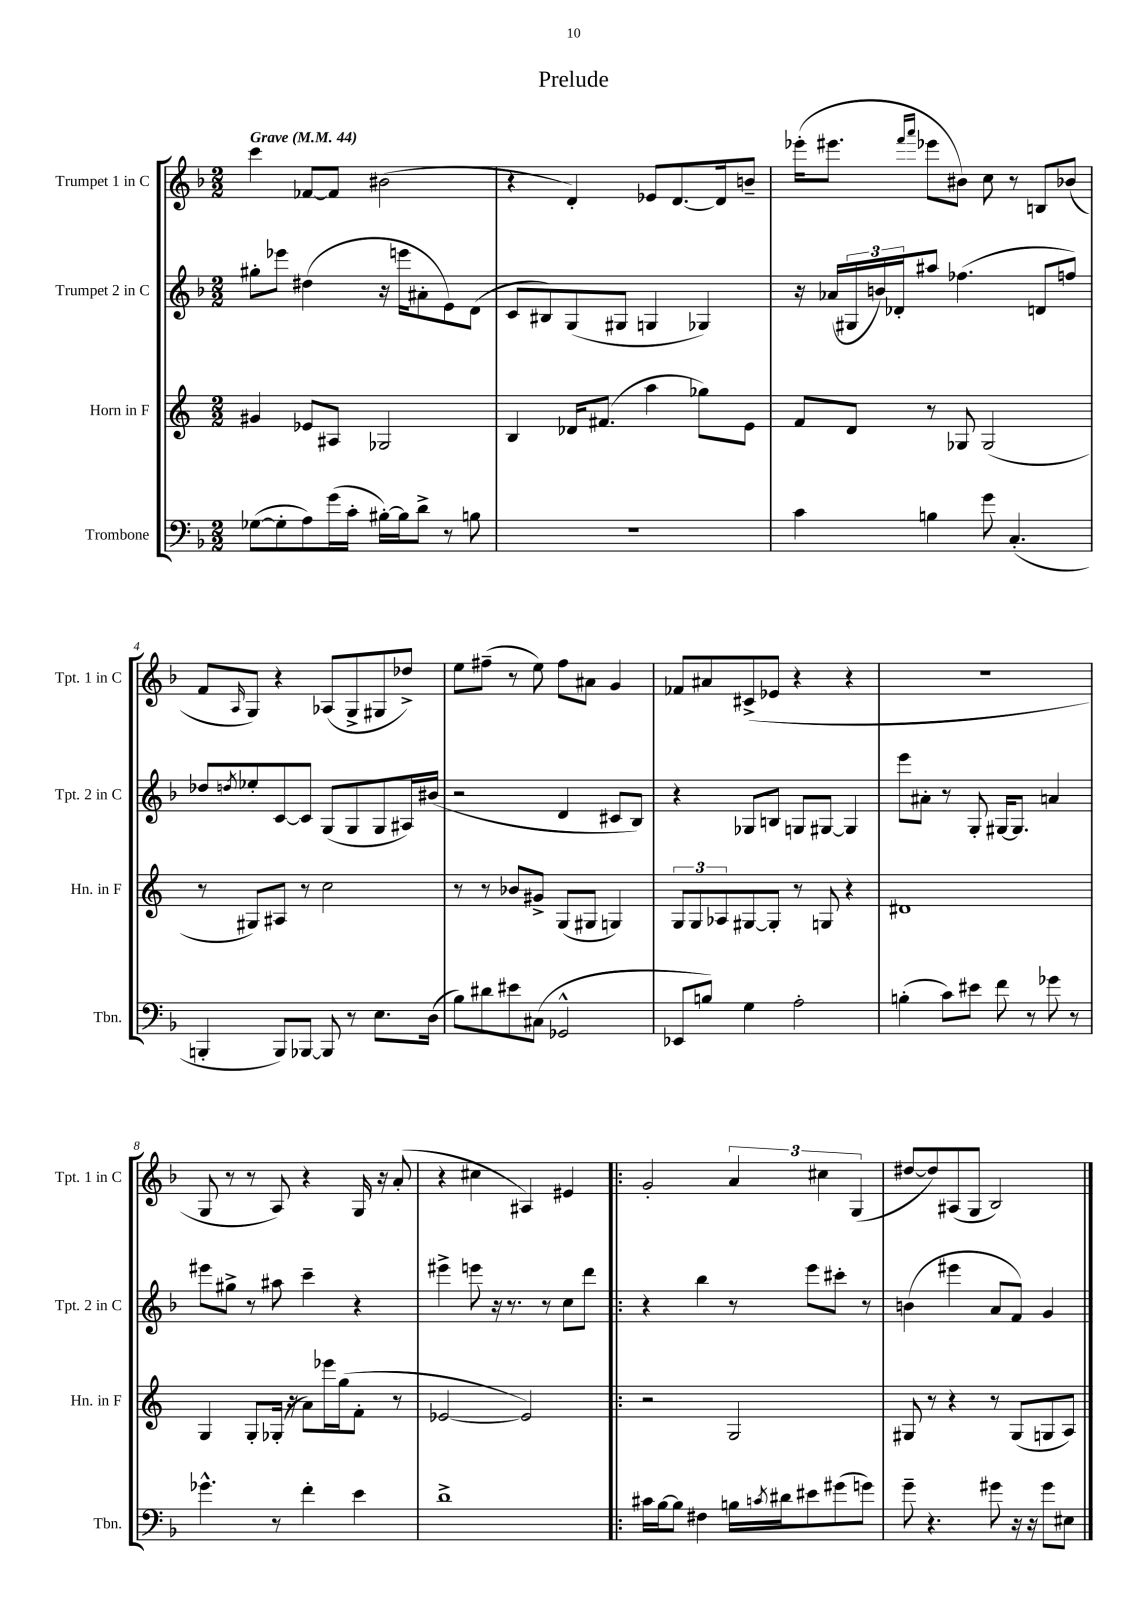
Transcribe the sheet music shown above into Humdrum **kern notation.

**kern	**kern	**kern	**kern
*part4	*part3	*part2	*part1
*staff4	*staff3	*staff2	*staff1
*I"Trombone	*I"Horn in F	*I"Trumpet 2 in C	*I"Trumpet 1 in C
*I'Tbn.	*I'Hn. in F	*I'Tpt. 2 in C	*I'Tpt. 1 in C
*clefF4	*clefG2	*clefG2	*clefG2
*k[b-]	*k[]	*k[b-]	*k[b-]
*M2/2	*M2/2	*M2/2	*M2/2
*MM44	*MM44	*MM44	*MM44
=1	=1	=1	=1
!	!	!	!LO:TX:a:B:t=Grave
([8G-X\L	4g#X/	8gg#X'\L	4ccc\
8G-'\]	.	8eee-X\J	.
8A\)	8e-X/L	(4dd#X\	[8f-X/L
(16g\L	8A#X/J	.	8f-/J]
16c'\JJ	.	.	.
[16B#X'\LL)	2G-X/	16r	(2b#X\
16B#\J]	.	16eeen\KL	.
8d^\J	.	8a#X'\	.
8r	.	8e\)	.
8Bn\	.	(8d\J	.
=2	=2	=2	=2
1r	4B/	8c/L	4r
.	.	8B#X/)	.
.	16d-X/KL	(8G/	4d'/)
.	(8.f#X/J	.	.
.	.	8G#X/J	.
.	4aa\	4Gn/	8e-X/L
.	.	.	[8.d/
.	8gg-X\L)	4G-X/)	.
.	.	.	16d/k]
.	8e\J	.	8bn~/J
=3	=3	=3	=3
4c\	8f/L	16r	(16eee-X'\KL
.	.	(16a-X/LL	8.eee#X\J
.	8d/J	24G#X/	.
.	.	24bn/)	.
.	.	24d-X'/J	.
.	.	.	16qqfff/LL
.	.	.	16qqaaa/JJ
4Bn\	8r	8aa#X/J	8eee-X\L
.	8G-X/	(4.ff-X\	8b#X\J)
8g\	(2G-/	.	8cc\
(4.C'/	.	.	8r
.	.	8dn/L	8Bn/L
.	.	8ffn/J)	(8b-X/J
!!LO:LB:g=z
=4	=4	=4	=4
4BBBn'/	8r	8dd-X/L	8f/L
.	.	8qddn/	16qqA/
.	8G#X/L)	8ee-X'/	8G/J)
8BBB/L)	8A#X/J	[8c/	4r
[8BBB-X/J	8r	8c/J]	.
8BBB-/]	2cc\	(8G/L	(8A-X/L
8r	.	8G/	8G^/
8.E\L	.	8G/	8G#X/
.	.	16A#X/L)	8dd-X^/J)
(16D\Jk	.	(16b#X/JJ	.
=5	=5	=5	=5
8B-\L)	8r	2r	8ee\L
8d#X\	8r	.	(8ff#X~\J
8e#X\	8b-X/L	.	8r
(8C#X\J	8g#X^/J	.	8ee\)
2GG-X^^/	(8G/L	4d/	8ff#\L
.	8G#X/J	.	8a#X\J
.	4Gn/)	8c#X/L	4g/
.	.	8B-/J)	.
=6	=6	=6	=6
8EE-X/L	12G/L	4r	8f-X/L
.	12G/	.	.
8Bn/J)	.	.	8a#X/
.	12A-X/	.	.
4G\	[8G#X/	8G-X/L	(8c#X^/
.	8G#'/J]	8Bn/J	8e-X/J
2A'\	8r	8Gn/L	4r
.	8Gn/	[8G#X/J	.
.	4r	4G#/]	4r
=7	=7	=7	=7
(4Bn'\	1d#X	8eee\L	1r
.	.	8a#X'\J	.
8c\L)	.	8r	.
8e#X\J	.	8G'/	.
8f\	.	[16G#X/KL	.
.	.	8.G#/J]	.
8r	.	.	.
8g-X\	.	4an/	.
8r	.	.	.
!!LO:LB:g=z
=8	=8	=8	=8
4.g-X^^\	4G/	8eee#X\L	8G/
.	.	8gg#X^\J	8r
.	8G'/L	8r	8r
8r	(16G-X'/Jk	8aa#X\	8A/)
.	16r	.	.
4f'\	8a\L)	4ccc~\	4r
.	16eee-X\L	.	.
.	(16gg\J	.	.
4e\	8f'\J	4r	16G/
.	.	.	16r
.	8r	.	(8a'/
=9	=9	=9	=9
1d^	[2e-X/	4eee#X^\	4r
.	.	8eeen\	4cc#X\
.	.	16r	.
.	.	8.r	.
.	2e-/])	.	4A#X/)
.	.	8r	.
.	.	8cc\L	4e#X/
.	.	8ddd\J	.
=10!|:	=10!|:	=10!|:	=10!|:
16c#X\LL	2r	4r	2g'/
[16B-\J	.	.	.
8B-\J]	.	.	.
4F#X\	.	4bb-\	.
16Bn\LL	2G/	8r	6a/
8qcn/	.	.	.
16d#X\J	.	.	.
8e#X\	.	8eee\L	.
.	.	.	6cc#X\
(8g#X\	.	8ccc#X'\J	.
.	.	.	(6G/
8gn\J)	.	8r	.
=11	=11	=11	=11
8g~\	8G#X/	(4bn\	[8dd#X/L
4.r	8r	.	8dd#/])
.	4r	4eee#X\	(8A#X/
.	.	.	8G/J
8g#X\	8r	8a/L	2B-/)
16r	(8G#/L	8f/J)	.
16r	.	.	.
8g#\L	8Gn/	4g/	.
8E#X\J	8A/J)	.	.
==	==	==	==
*-	*-	*-	*-
